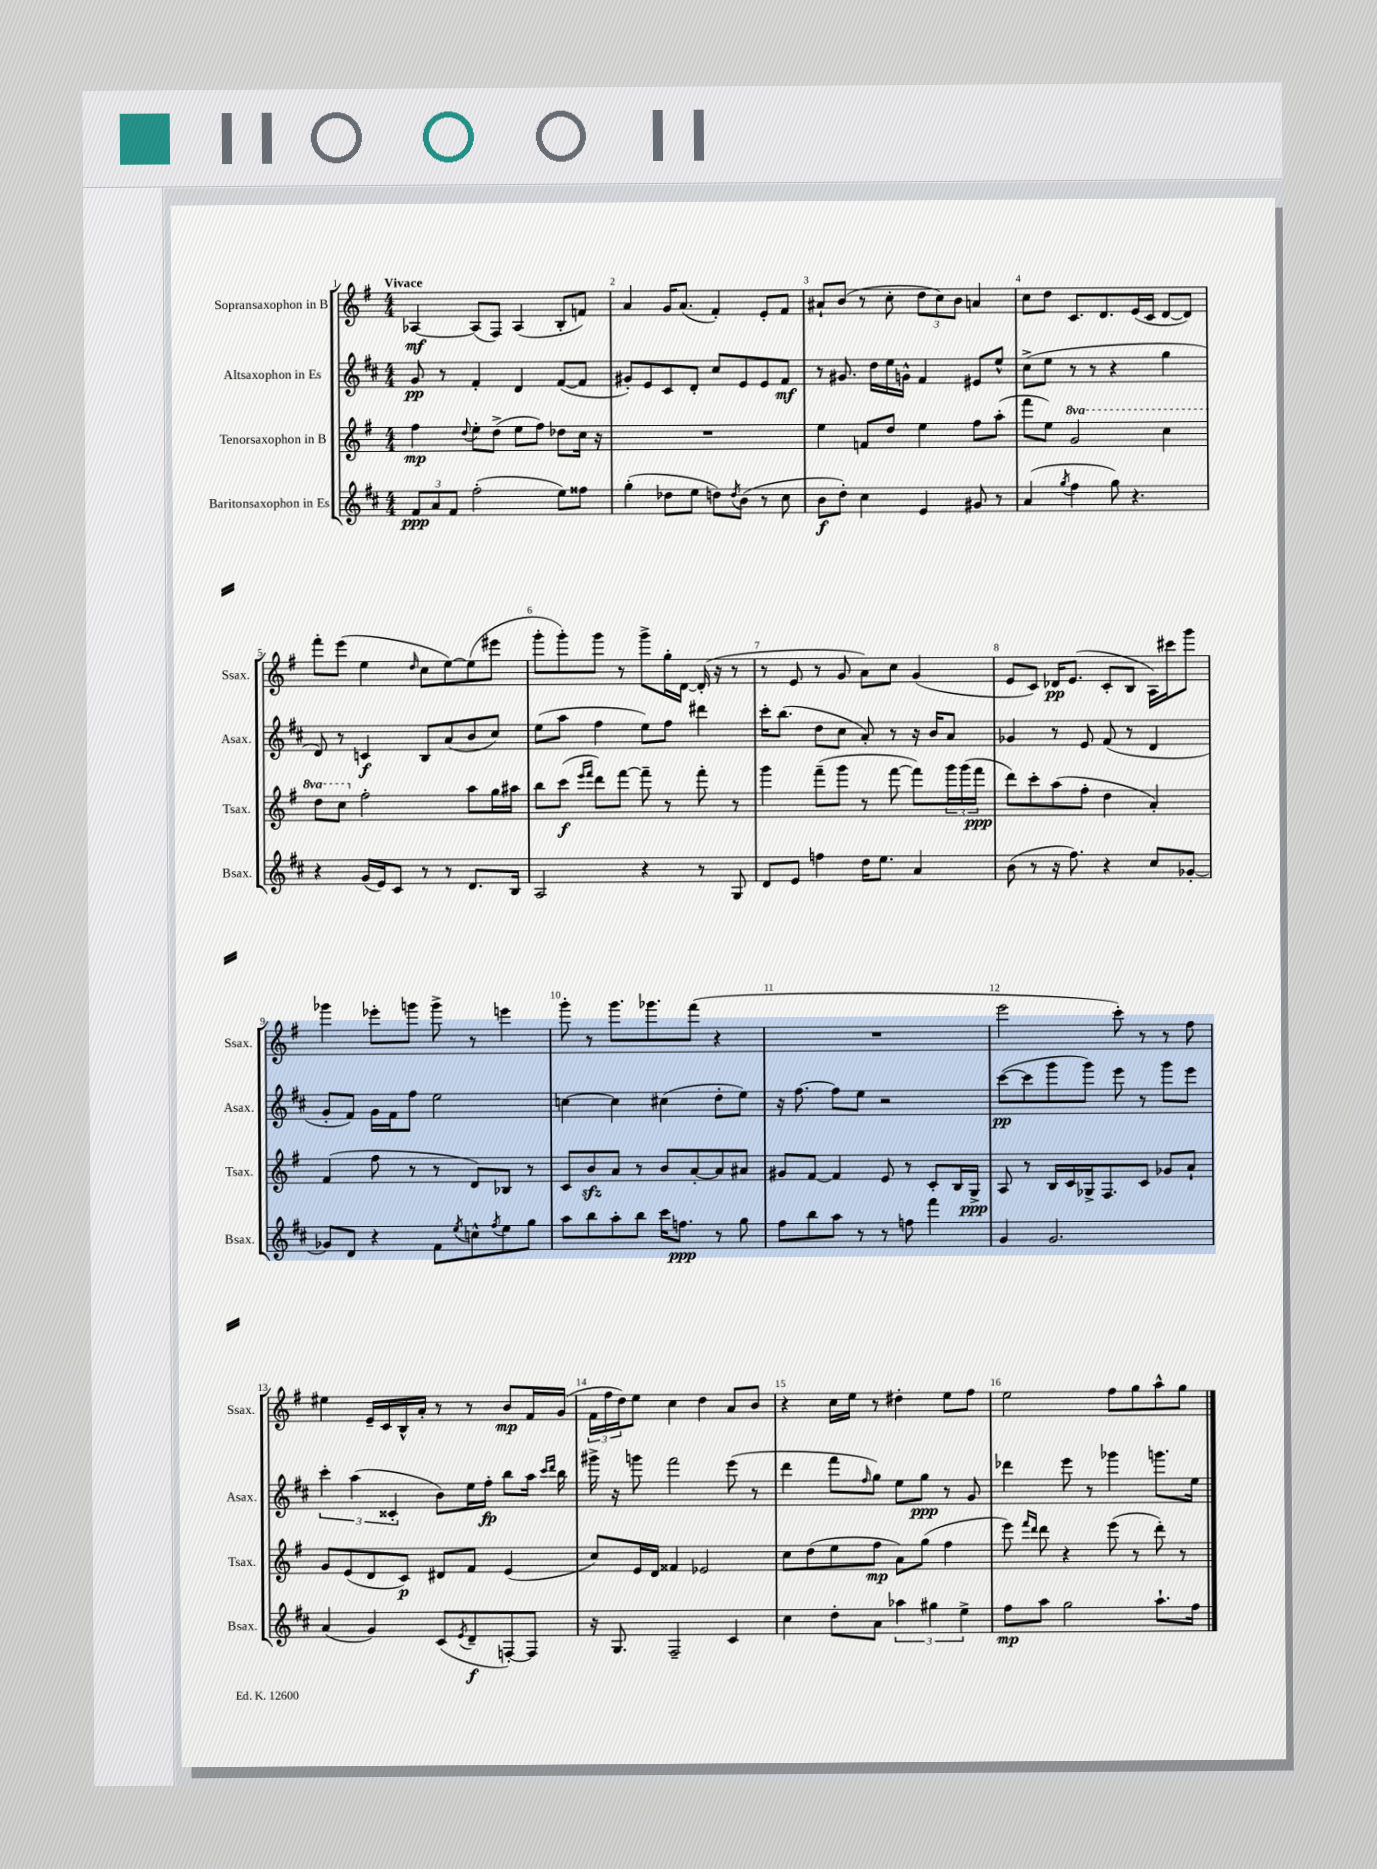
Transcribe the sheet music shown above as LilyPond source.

<<
\new StaffGroup <<
\new Staff = "s0" \with { instrumentName = "Sopransaxophon in B" shortInstrumentName = "Ssax." } {
    \clef treble \key g \major \numericTimeSignature \time 4/4 \tempo "Vivace"
    aes4~\mf aes8( fis8) aes4( b8-. f'8) |
    a'4 g'16 a'8.( fis'4-.) e'8-. fis'8 |
    ais'8-! b'8( r8 c''8-. \tuplet 3/2 { d''8 c''8) b'8 } a'4 |
    c''8 d''8 c'8. d'8. e'16( c'16 d'8~ d'8) |
    fis'''8-. e'''8( e''4 \grace { d''16 } c''8 e''8~) e''8( eis'''8 |
    g'''8-. g'''8-.) g'''8 r8 g'''8-> g''16-. d'16~ d'16-.( r16 r8 |
    r8 e'8 r8 g'8 a'8) c''8 g'4( |
    e'8 c'8) des'16\pp e'8.( c'8-. b8 a16) cis'''16 g'''8 |
    ges'''4 ees'''8-. g'''8 g'''8-> r8 e'''4 |
    g'''8-. r8 g'''8. ges'''8. fis'''8( r4 |
    R1 |
    e'''2 c'''8-.) r8 r8 fis''8 |
    eis''4 e'16-- c'16 b16-^ a'16-. r8 r8 b'8\mp fis'16 g'16( |
    \tuplet 3/2 { fis'16 fis''16 d''16) } e''8 c''4 d''4 a'8 b'8 |
    r4 c''16 e''16 r8 dis''4-. e''8 fis''8 |
    e''2 fis''8 g''8 a''8-^ g''8 \bar "|." |
}
\new Staff = "s1" \with { instrumentName = "Altsaxophon in Es" shortInstrumentName = "Asax." } {
    \clef treble \key d \major \numericTimeSignature \time 4/4
    g'8\pp r8 fis'4-. d'4 fis'8~( fis'8 |
    gis'8-.) e'8 cis'8 d'8-. cis''8 e'8 e'8 fis'8\mf |
    r8 gis'8. d''16 e''16 g'16-^ fis'4 eis'8 e''8-^ |
    cis''8->( e''8 r8 r8 r4 g''4 |
    d'8) r8 c'4\f b8 a'8( b'8 cis''8) |
    e''8( a''8 fis''4 e''8) fis''8 dis'''4 |
    cis'''16-. b''8.( d''8 cis''8 a'8-.) r8 r16 b'16 a'8 |
    ges'4 r8 e'8 fis'8( r8 d'4 |
    g'8-. fis'8) g'16 fis'16 fis''8 e''2 |
    c''4~ c''4 cis''4( d''8-. e''8) |
    r16 fis''8.~ fis''8 e''8 r2 |
    cis'''8~\pp( cis'''8 g'''8 g'''8) e'''8 r8 g'''8 e'''8 |
    \tuplet 3/2 { cis'''4-. a''4( cisis'4-. } b'8) e''16 fis''16-.\fp b''8 a''16 \grace { cis'''16 d'''16 } b''16 |
    gis'''16-> r16 g'''8 fis'''2 e'''8( r8 |
    d'''4 fis'''8 \grace { fis''16 } g''8) e''8 g''8\ppp r8 g'8 |
    des'''4 e'''8 r8 ges'''4 g'''8. e''16 \bar "|." |
}
\new Staff = "s2" \with { instrumentName = "Tenorsaxophon in B" shortInstrumentName = "Tsax." } {
    \clef treble \key g \major \numericTimeSignature \time 4/4 \set Staff.ottavationMarkups = #ottavation-simple-ordinals
    fis''4\mp \appoggiatura { d''8 } e''8-. d''8->( e''8 fis''8) des''8 c''16 r16 |
    R1 |
    e''4 f'8 d''8 e''4 fis''8 a''8-.( |
    fis'''8 e''8) \ottava #1 g''2 c'''4 |
    d'''8 c'''8 \ottava #0 fis''2-. a''8 g''16 ais''16 |
    b''8 c'''8\f( \grace { e'''16 fis'''16 } d'''8) fis'''8~ fis'''8-- r8 fis'''8-. r8 |
    g'''4 fis'''8--( g'''8 r8 fis'''8~ fis'''8) \tuplet 3/2 { g'''16 g'''16( fis'''16\ppp } |
    d'''8) c'''8-. a''8( fis''8-. d''4 a'4-.) |
    fis'4( fis''8 r8 r8 d'8) bes8 r8 |
    c'8 b'8\sfz a'8 r8 b'8 a'8~-. a'8 ais'8 |
    gis'8 fis'8~ fis'4 e'8 r8 c'8-. b16 g16->\ppp |
    a8 r8 b16 c'16 ges16-> fis8. c'8 ges'8 a'8-! |
    g'8 e'8( d'8 c'8\p) dis'8 fis'8 e'4( |
    c''8) e'16 d'16 fisis'4 ees'2 |
    c''8 d''8( e''8 fis''8\mp a'8) g''8( fis''4 |
    e'''8) \grace { fis'''16 d'''16 } d'''8 r4 e'''8( r8 d'''8-.) r8 \bar "|." |
}
\new Staff = "s3" \with { instrumentName = "Baritonsaxophon in Es" shortInstrumentName = "Bsax." } {
    \clef treble \key d \major \numericTimeSignature \time 4/4
    \tuplet 3/2 { fis'8\ppp a'8 fis'8 } fis''2-.( e''8) fisis''8 |
    g''4-.( des''8 e''8 d''8) \acciaccatura { d''8 } b'8( r8 cis''8 |
    b'8\f d''8-.) cis''4 e'4 gis'8 r8 |
    a'4( \acciaccatura { g''8 } fis''4 g''8) r4. |
    r4 g'16( e'16) cis'8 r8 r8 d'8. b16 |
    a2 r4 r8 g8 |
    d'8 e'8 f''4 d''16 e''8. a'4 |
    b'8( r8 r16 fis''8.) r4 cis''8 ges'8~-. |
    ges'8 d'8 r4 fis'8 \acciaccatura { e''8 } c''8-^ \acciaccatura { fis''8 } e''8 g''8 |
    a''8 b''8 a''8-. b''8 cis'''16 f''8.\ppp r8 g''8 |
    fis''8 b''8 a''8 r8 r8 f''8 fis'''4 |
    g'4 g'2. |
    a'4( g'4) cis'8( \acciaccatura { e'8 } d'8--\f f8~-.) f8 |
    r16 g8. fis2-- cis'4 |
    cis''4 d''8-. a'8 \tuplet 3/2 { aes''4 gis''4 e''4-> } |
    fis''8\mp a''8 g''2 a''8.-! fis''16 \bar "|." |
}
>>
>>
\layout { \context { \Score \override BarNumber.break-visibility = ##(#f #t #t) barNumberVisibility = #all-bar-numbers-visible } }
